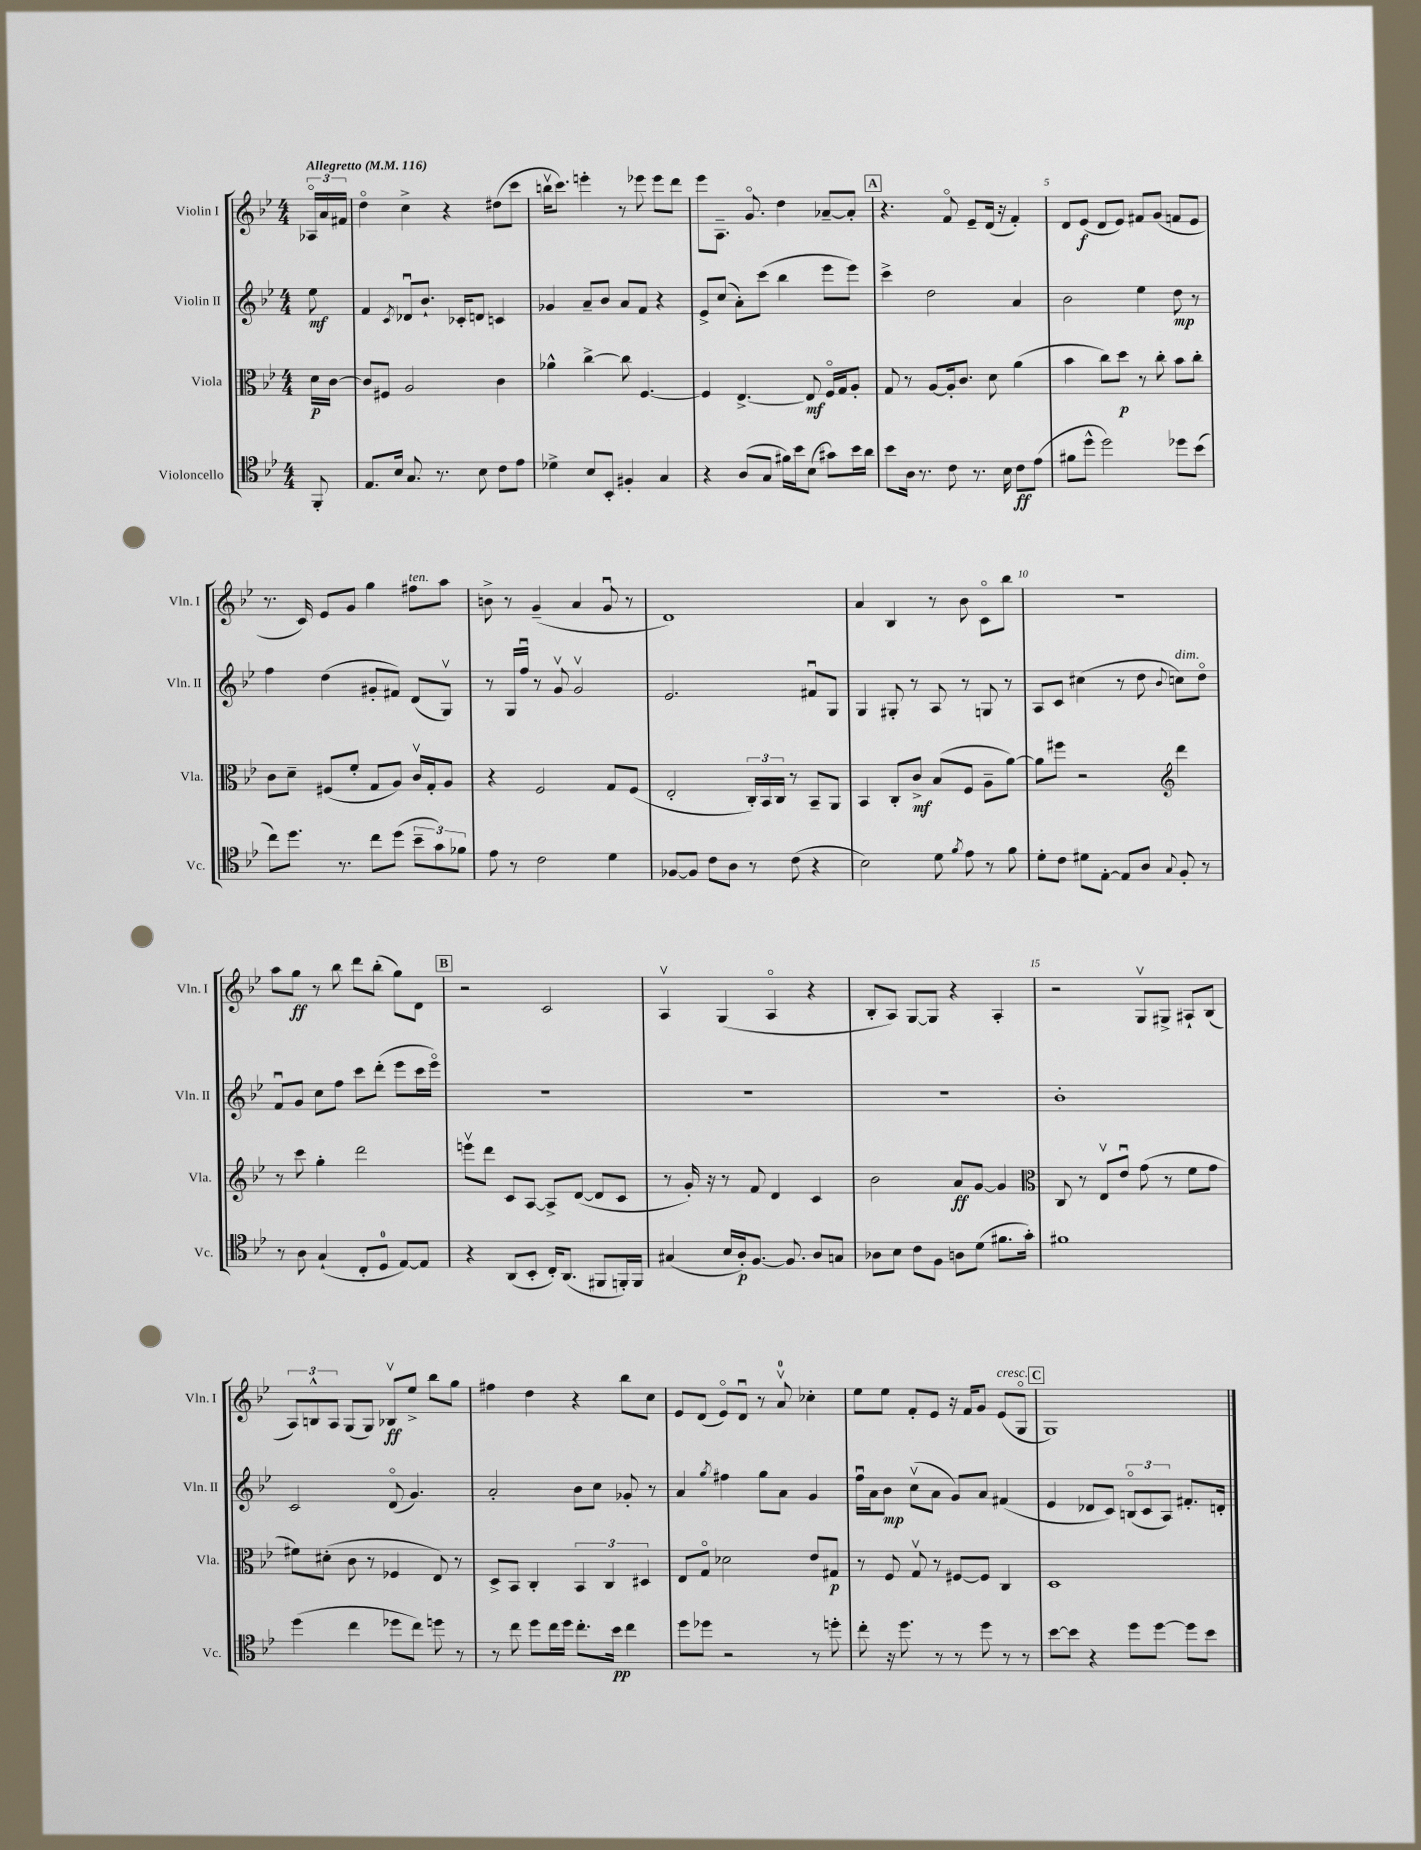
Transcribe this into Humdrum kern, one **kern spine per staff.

**kern	**kern	**kern	**kern
*staff4	*staff3	*staff2	*staff1
*clefC4	*clefC3	*clefG2	*clefG2
*k[b-e-]	*k[b-e-]	*k[b-e-]	*k[b-e-]
*M4/4	*M4/4	*M4/4	*M4/4
*MM116	*MM116	*MM116	*MM116
8FF'/	16d\LL	8ee-\	24A-o/LL
.	.	.	24a/
.	[16c\JJ	.	.
.	.	.	24f#/JJ
=	=	=	=
8.E-/L	8c/]L	4f/	4ddo\
.	8F#/J	.	.
16B-/Jk	.	.	.
.	.	8qc/	.
8.G/	2A/	8d-u/L	4cc^\
.	.	8.b-`/J	.
8.r	.	.	.
.	.	.	4r
.	.	16c-'/LK	.
8B-\	.	8d/J	.
8c\L	4c\	4c/	(8dd#\L
8e-\J	.	.	8ccc\J
=	=	=	=
4d-^\	4a-^^\	4g-/	16bbv\LK
.	.	.	8.ccc\J)
8B-/L	[4cc^\	8a~/L	4eee'\
8BB-'/J	.	8b-/J	.
4F#'/	8cc\]	8a/L	8r
.	[4.F/	8f/J	8eee-\
4G/	.	4r	8eee-\L
.	.	.	8ddd\J
=	=	=	=
4r	4F/]	8e-^/L	8eee-\L
.	.	(8cc/J	8.A~\J
(8A/L	[4.E-^/	8a'\L)	.
.	.	.	8.go/
8G/J	.	(8ccc\J	.
16f#\LL)	.	4bb-\	4dd\
16b-\J	.	.	.
(8B-\J	8E-/]	.	.
8g#\L)	16Fo/LL	8eee-\L	[8a-~/L
.	16G/J	.	.
16b-\L	8A'/J	8eee-\J)	8a-'/]J
16a\JJ	.	.	.
=	=	=	=
8b-\L	8G/	4ccc^\	4.r
16A\Jk	8r	.	.
8.r	.	.	.
.	[8A/L	2dd\	.
8c\	16A'/]k	.	8fo/
.	8.c/J	.	.
8.r	.	.	8e-~/L
.	8d\	.	(16d/Jk
16B-\	.	.	16r
8c\L	(4a\	4a/	4f'/)
(8e-\J	.	.	.
=	=	=	=
8f#\L	4b-\	2b-\	8d/L
8dd^^\J	.	.	(8e-/J
2dd\)	8cc\L)	.	8d/L
.	8dd\J	.	8e-/J)
.	8r	4ee-\	8f#/L
.	8cc'\	.	(8g/J
8dd-\L	8b-\L	8dd\	8f/L
(8b-\J	8cc'\J	8r	8e-/J
=	=	=	=
8cc\L)	8c\L	4ff\	8.r
8.dd\J	8d~\J	.	.
.	.	.	16c/)
.	(8F#/L	(4dd\	8e-/L
8.r	.	.	.
.	8f'/J	.	8g/J
8cc\L	8G/L	8g#'/L	4gg\
(8dd\J	8A/J)	8f#/J)	.
12b-~\L	16cv/LL	(8d/L	8ff#\L
.	16G'/J	.	.
12g\)	.	.	.
.	8A/J	8Gv/J)	8aa\J
12f-\J	.	.	.
=	=	=	=
8e-\	4r	8r	8b^\
8r	.	16G/LL	8r
.	.	16ffu/JJ	.
2c\	2F/	8r	(4g~/
.	.	8gv/	.
.	.	2gv/	4a/
4d\	8G/L	.	8gu/
.	(8F/J	.	8r
=	=	=	=
[8F-/L	2E-'/	2.e-/	1d)
8F-/]J	.	.	.
8c\L	.	.	.
8A\J	.	.	.
8r	24C'/LL)	.	.
.	24BB-/	.	.
.	24C/JJ	.	.
(8c\	8r	.	.
4r	8BB-~/L	8f#u/L	.
.	8AA/J	8G/J	.
=	=	=	=
2B-\)	4BB-/	4G/	4a/
.	8C'/L	8G#'/	4B-/
.	8c^/J	8r	.
8d\	(8B-/L	8A/	8r
8qf/	.	.	.
8e-\	8F/J	8r	8b-\
8r	8A~\L	8G/	8co\L
8f\	[8a\J)	8r	8bb-\J
=	=	=	=
8d'\L	8a\]L	8A/L	1r
8c\J	8ff#\J	8c/J	.
8d#\L	2r	(4cc#\	.
[8E-'\J	.	.	.
8E-/]L	.	8r	.
8A/J	.	8dd\	.
*	*clefG2	*	*
8qqG/	.	8qqb-/	.
8F'/	4ddd\	8cc\L)	.
8r	.	8ddo\J	.
=	=	=	=
8r	8r	8fu/L	8aa\L
8A\	8ccc\	8g/J	8gg\J
(4G`/	4gg'\	8cc\L	8r
.	.	8ff\J	8bb-\
8C'/L	2ddd\	8ccc\L	8ddd\L
8D/J	.	(8ddd'\J	(8bb-'\J
[8E-/L)	.	8eee-\L	8gg\L)
8E-/]J	.	16ccc\L	8d\J
.	.	16eee-o\JJ)	.
=	=	=	=
4r	8eeev\L	1r	2r
.	8ddd\J	.	.
(8AA/L	8c/L	.	.
8BB-'/J	[8A/J	.	.
16C'/LK)	8A^/]L	.	2c/
(8.AA/J	.	.	.
.	([8d/J	.	.
8FF#/L	8d/]L	.	.
16FF'/L)	8c/J	.	.
16FF/JJ	.	.	.
=	=	=	=
(4G#/	8r	1r	4Av/
.	16g'/)	.	.
.	16r	.	.
16B-/LL	8r	.	(4G/
16A'/J)	.	.	.
[8.F/J	8f/	.	.
.	4d/	.	4Ao/
8.F/]	.	.	.
8A/L	4c/	.	4r
8G/J	.	.	.
=	=	=	=
8A-\L	2b-\	1r	8B-'/L
8B-\J	.	.	8A/J)
8c\L	.	.	[8G/L
8F\J	.	.	8G/]J
8A\L	8a/L	.	4r
(8d\J	[8g/J	.	.
8.f#\L	4g/]	.	4A'/
16g'\Jk)	.	.	.
=	=	=	=
*	*clefC3	*	*
1f#	8C/	1b-'	2r
.	8r	.	.
.	8E-v/L	.	.
.	8e-u/J	.	.
.	(8g\	.	8Gv/L
.	8r	.	8G#^/J
.	8f\L	.	8A#`/L
.	8g\J	.	(8B-/J
=	=	=	=
(4dd\	8f#\L)	2c/	12A/L)
.	.	.	12B^^/
.	(8d#'\J	.	.
.	.	.	12A/J
4cc\	8c\	.	(8G/L
.	8r	.	8G/J)
8dd-\L	4F-/	(8do/	8B-v/L
8cc\J)	.	4.g/)	8ee-^/J
8dd\	8E-/)	.	8bb-\L
8r	8r	.	8gg\J
=	=	=	=
8r	8D^/L	2a'/	4ff#\
8cc\	8BB-/J	.	.
8dd\L	4C'/	.	4dd\
16cc\L	.	.	.
16dd\JJ	.	.	.
8.cc'\L	6BB-/	8b-\L	4r
.	.	8cc\J	.
.	6C/	.	.
16b-\Jk	.	.	.
4cc\	.	8g-'/	8bb-\L
.	6D#/	.	.
.	.	8r	8cc\J
=	=	=	=
8dd\L	8E-/L	4a/	8e-/L
8dd-\J	8Go/J	.	(8d/J
.	.	8qgg/	.
2r	2d-\	4ff#\	8e-o/L)
.	.	.	8du/J
.	.	8gg\L	8r
.	.	8a\J	8av/
8r	8e-/L	4g/	4cc-'\
8dd'\	8G#/J	.	.
=	=	=	=
8cc'\	8r	16ffu\LL	8ee-\L
.	.	16a\J	.
16r	8F/	8b-\J	8ee-\J
8.dd\	.	.	.
.	8Gv/	(8ccv\L	8f'/L
8r	8r	8a\J	8e-/J
8r	[8F#/L	8g/L)	16r
.	.	.	16f/LK
8dd\	8F#/]J	8a/J	8g/J
8r	4C/	(4f#/	(8e-/L
8r	.	.	8Go/J
=	=	=	=
[8b-\L	1D	4e-/	1G)
8b-\]J	.	.	.
4r	.	8d-/L	.
.	.	8c/J)	.
8dd\L	.	(12Bo/L	.
.	.	12c/	.
[8dd\J	.	.	.
.	.	12A/J)	.
8dd\]L	.	8.f#'/L	.
8b-\J	.	.	.
.	.	16d'/Jk	.
==	==	==	==
*-	*-	*-	*-
